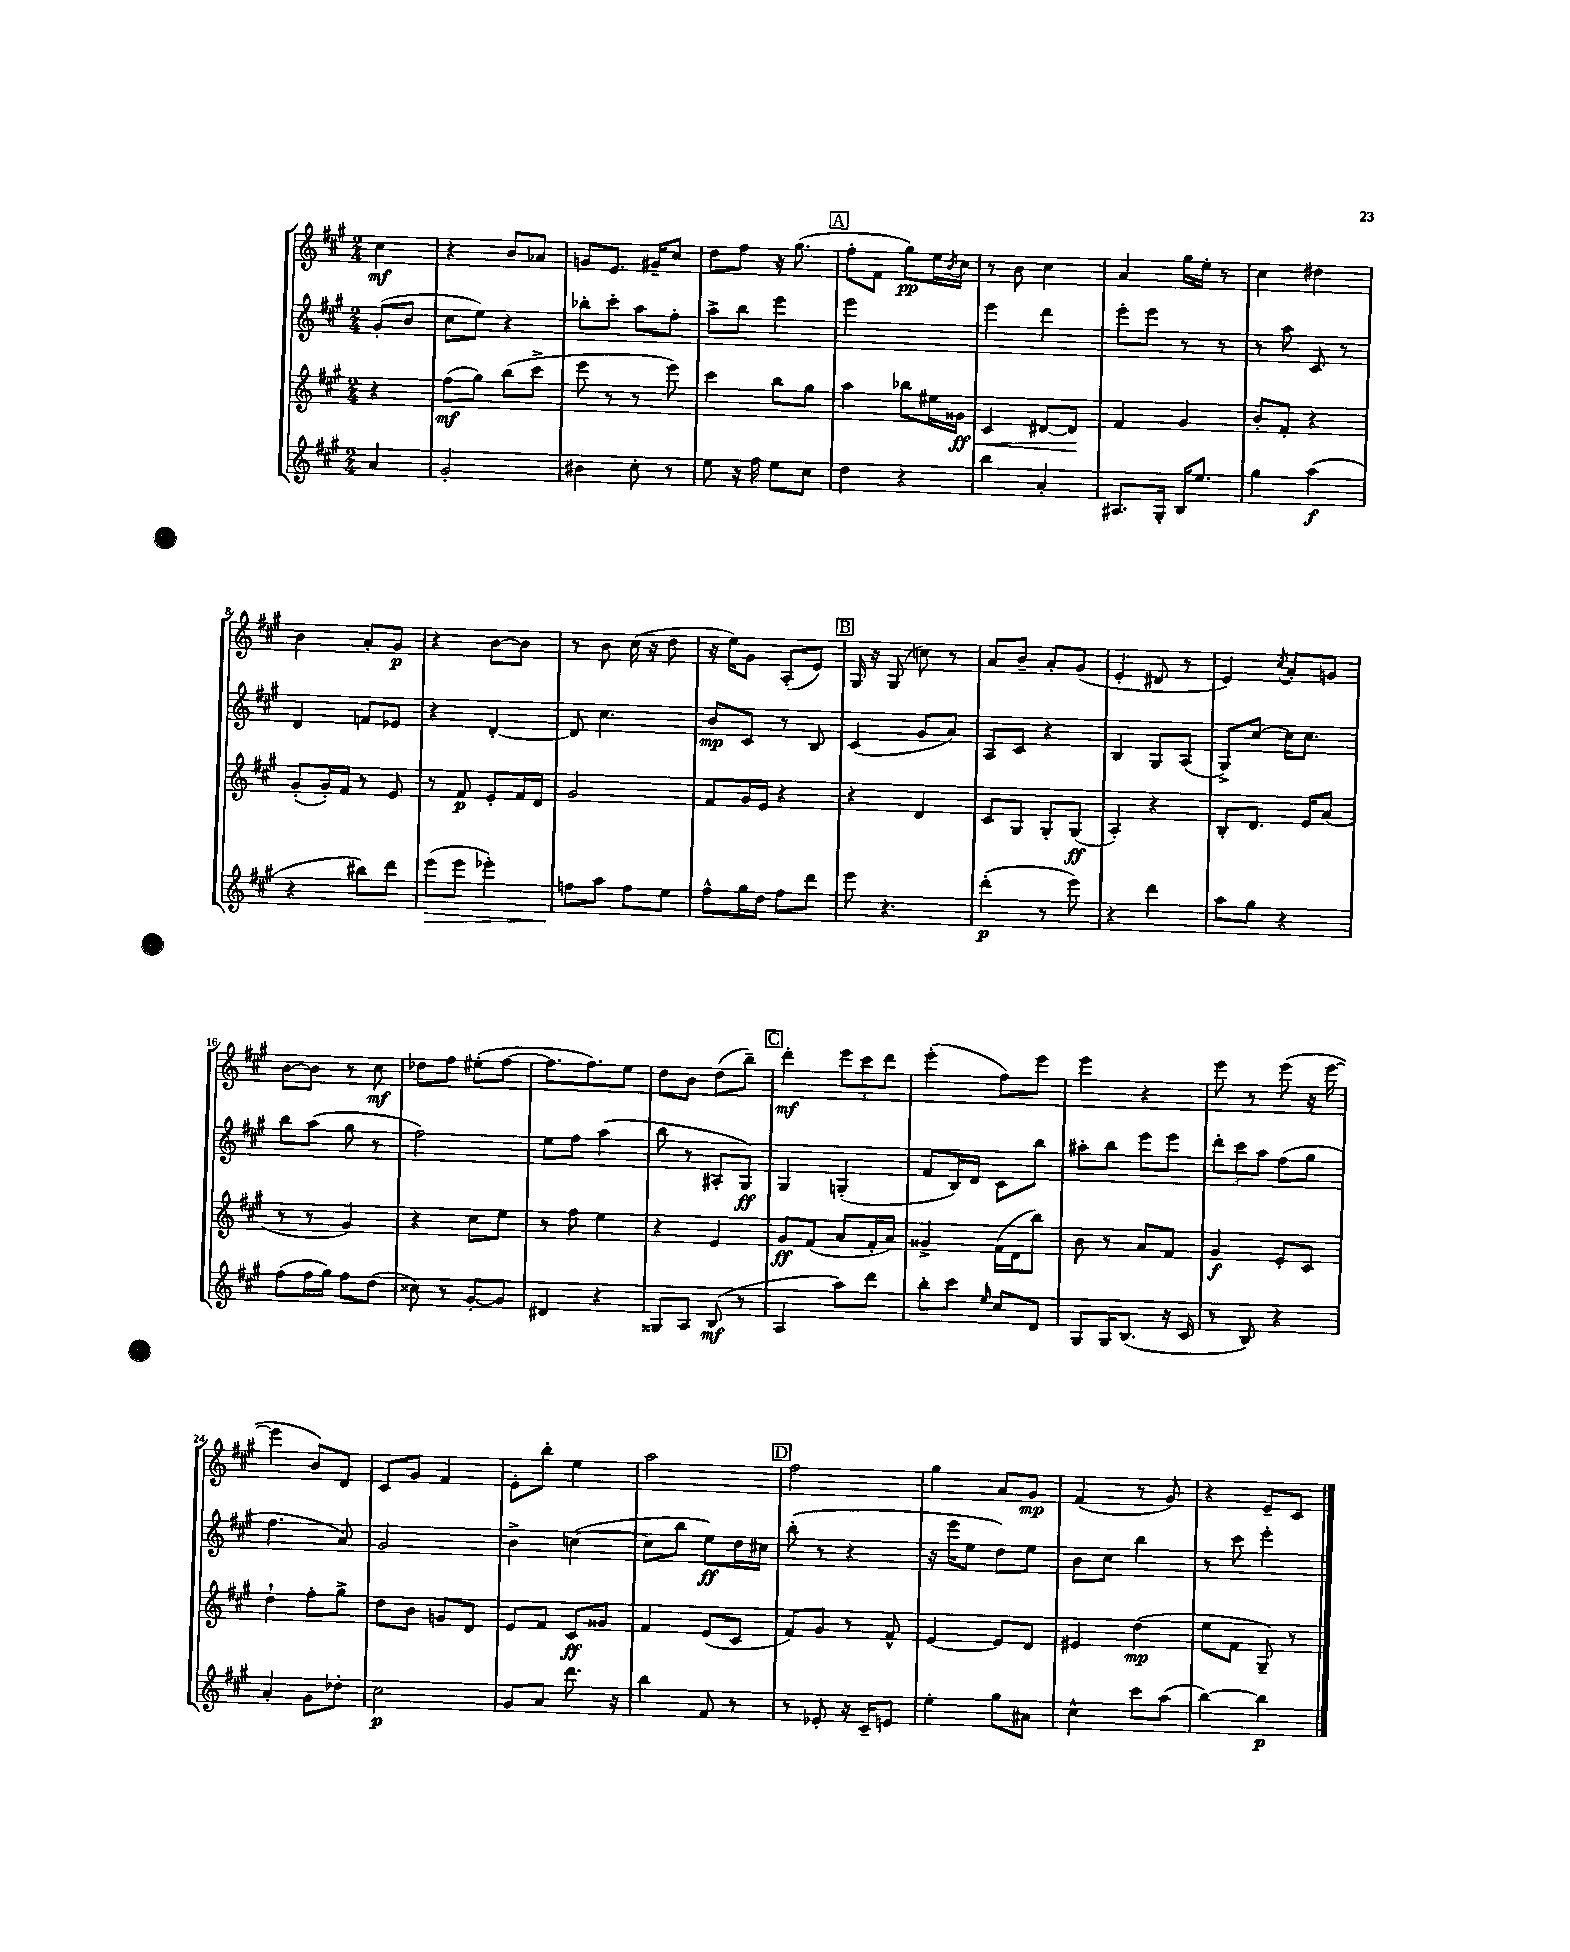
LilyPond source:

<<
\new StaffGroup <<
\new Staff = "s0" {
    \clef treble \key a \major \numericTimeSignature \time 2/4 \partial 4
    cis''4\mf |
    r4 b'8 aes'8 |
    g'8 e'8. gis'16-- cis''8 |
    d''8 fis''8 r16 gis''8.( |
    \mark \markup { \box "A" } fis''8-. fis'8 gis''8\pp) e''16 \acciaccatura { b'8 } cis''16 |
    r8 b'8 cis''4 |
    a'4 gis''16 e''16-. r8 |
    cis''4 dis''4 |
    b'4 a'8-. gis'8\p |
    r4 b'8~ b'8 |
    r8 b'8 cis''16( r16 d''8 |
    r16 e''16) gis'8 a8-.( e'8) |
    \mark \markup { \box "B" } gis16 r16 gis8( c''8) r8 |
    a'8 b'8-- a'8-. gis'8( |
    e'4-. dis'8 r8 |
    e'4) \acciaccatura { cis''8 } a'8-. g'8 |
    b'8~ b'8 r8 cis''8\mf |
    des''8 fis''8 eis''8-.( fis''8~ |
    fis''8. fis''8.) e''8 |
    d''8 b'8 d''8( b''8--) |
    \mark \markup { \box "C" } d'''4-.\mf \tuplet 3/2 { e'''8 cis'''8 d'''8 } |
    e'''4-.( fis''8) e'''8 |
    e'''4 r4 |
    e'''8 r8 e'''8( r16 e'''16~ |
    e'''4 b'8) d'8 |
    cis'8 gis'8 fis'4 |
    e'8-. b''8-. e''4 |
    a''2 |
    \mark \markup { \box "D" } fis''2 |
    gis''4 a'8 gis'8\mp |
    fis'4( r8 gis'8) |
    r4 e'8-- cis'8 \bar "|." |
}
\new Staff = "s1" {
    \clef treble \key a \major \numericTimeSignature \time 2/4 \partial 4
    gis'8-.( b'8 |
    cis''8 e''8) r4 |
    bes''8-. cis'''8-. a''8 fis''8-. |
    a''8-> b''8 e'''4 |
    \mark \markup { \box "A" } e'''2 |
    e'''4 d'''4 |
    e'''8-. e'''8 r8 r8 |
    r8 a''8 cis'8 r8 |
    d'4 f'8 ees'8 |
    r4 d'4~-. |
    d'8 cis''4. |
    b'8\mp cis'8 r8 b8 |
    \mark \markup { \box "B" } cis'4( gis'8 a'8) |
    a8 cis'8 r4 |
    b4 gis8 a8( |
    gis8->) cis''8~ cis''16 cis''8. |
    b''8 a''8( gis''8 r8 |
    fis''2) |
    e''8 fis''8 a''4( |
    b''8 r8 ais8-. gis8\ff) |
    \mark \markup { \box "C" } gis4 g4-.( |
    fis'8 b16) d'16 cis'8 b''8 |
    ais''8-. b''8 e'''8 e'''8 |
    \tuplet 3/2 { d'''8-. cis'''8 a''8 } fis''8( gis''8 |
    fis''4. a'8) |
    gis'2 |
    b'4-> c''4~( |
    c''8 b''8 e''8\ff) d''16 cis''16 |
    \mark \markup { \box "D" } b''8-.( r8 r4 |
    r16 e'''16 e''8 d''8) e''8 |
    b'8 cis''8 b''4 |
    r8 cis'''8 e'''4-. \bar "|." |
}
\new Staff = "s2" {
    \clef treble \key a \major \numericTimeSignature \time 2/4 \partial 4
    r4 |
    fis''8\mf( gis''8) b''8( cis'''8-> |
    e'''8 r8 r8 e'''8) |
    cis'''4 b''8 gis''8 |
    \mark \markup { \box "A" } a''4 bes''8 eis''16 gisis'16\ff\< |
    cis'4 dis'8~ dis'8\! |
    fis'4 gis'4 |
    b'8-. fis'8-. r4 |
    gis'8-.( gis'16-.) fis'16 r8 e'8 |
    r8 fis'8\p e'8-. fis'16 d'16 |
    gis'2 |
    fis'8 gis'16 e'16 r4 |
    \mark \markup { \box "B" } r4 d'4 |
    cis'8 gis8 gis8-. gis8\ff( |
    a4-.) r4 |
    b8-. d'8. e'16 a'8( |
    r8 r8 gis'4) |
    r4 cis''8 e''8 |
    r8 fis''8 e''4 |
    r4 e'4 |
    \mark \markup { \box "C" } gis'8\ff fis'8( a'8 fis'16-. a'16) |
    gisis'4-> fis'16( d'16 b''8) |
    b'8 r8 a'8 fis'8 |
    gis'4\f e'8-. cis'8 |
    d''4-! fis''8-. gis''8-> |
    d''8 b'8 g'8 d'8 |
    e'8 fis'8 cis'8\ff gisis'8 |
    fis'4 e'8( cis'8 |
    \mark \markup { \box "D" } fis'8) gis'8 r8 fis'8-^ |
    e'4~ e'8 d'8 |
    eis'4 d''4\mp( |
    e''8 fis'8 gis8--) r8 \bar "|." |
}
\new Staff = "s3" {
    \clef treble \key a \major \numericTimeSignature \time 2/4 \partial 4
    a'4 |
    gis'2-. |
    bis'4 cis''8-. r8 |
    e''8 r16 fis''16 e''8 cis''8 |
    \mark \markup { \box "A" } d''4 r4 |
    b''4 a'4-. |
    ais8. gis16-. b16 e''8. |
    gis''4 a''4\f( |
    r4 bis''8) d'''8 |
    e'''8\>( e'''8 ees'''4-.) |
    f''8\! a''8 f''8 e''8 |
    fis''8-^ gis''16 d''16 fis''8 d'''8 |
    \mark \markup { \box "B" } e'''8 r4. |
    d'''4-.\p( r8 e'''8) |
    r4 d'''4 |
    a''8 gis''8 r4 |
    fis''8( fis''16 gis''16) fis''8 d''8( |
    cisis''8) r8 gis'8~-. gis'8 |
    dis'4 r4 |
    gisis8 a8 b8\mf( r8 |
    \mark \markup { \box "C" } a4 a''8) d'''8 |
    b''8-. cis'''8 \grace { e''16 } cis''8 d'8 |
    gis8 gis16 b8.( r16 cis'16 |
    r8 b8) r4 |
    a'4-. gis'8 des''8-. |
    cis''2\p |
    gis'8 a'8 d'''8. r16 |
    b''4 fis'8 r8 |
    \mark \markup { \box "D" } r8 ees'8-. r16 cis'16-- e'8 |
    e''4-. gis''8 ais'8 |
    cis''4-^ cis'''8 a''8( |
    b''4~) b''4\p \bar "|." |
}
>>
>>
